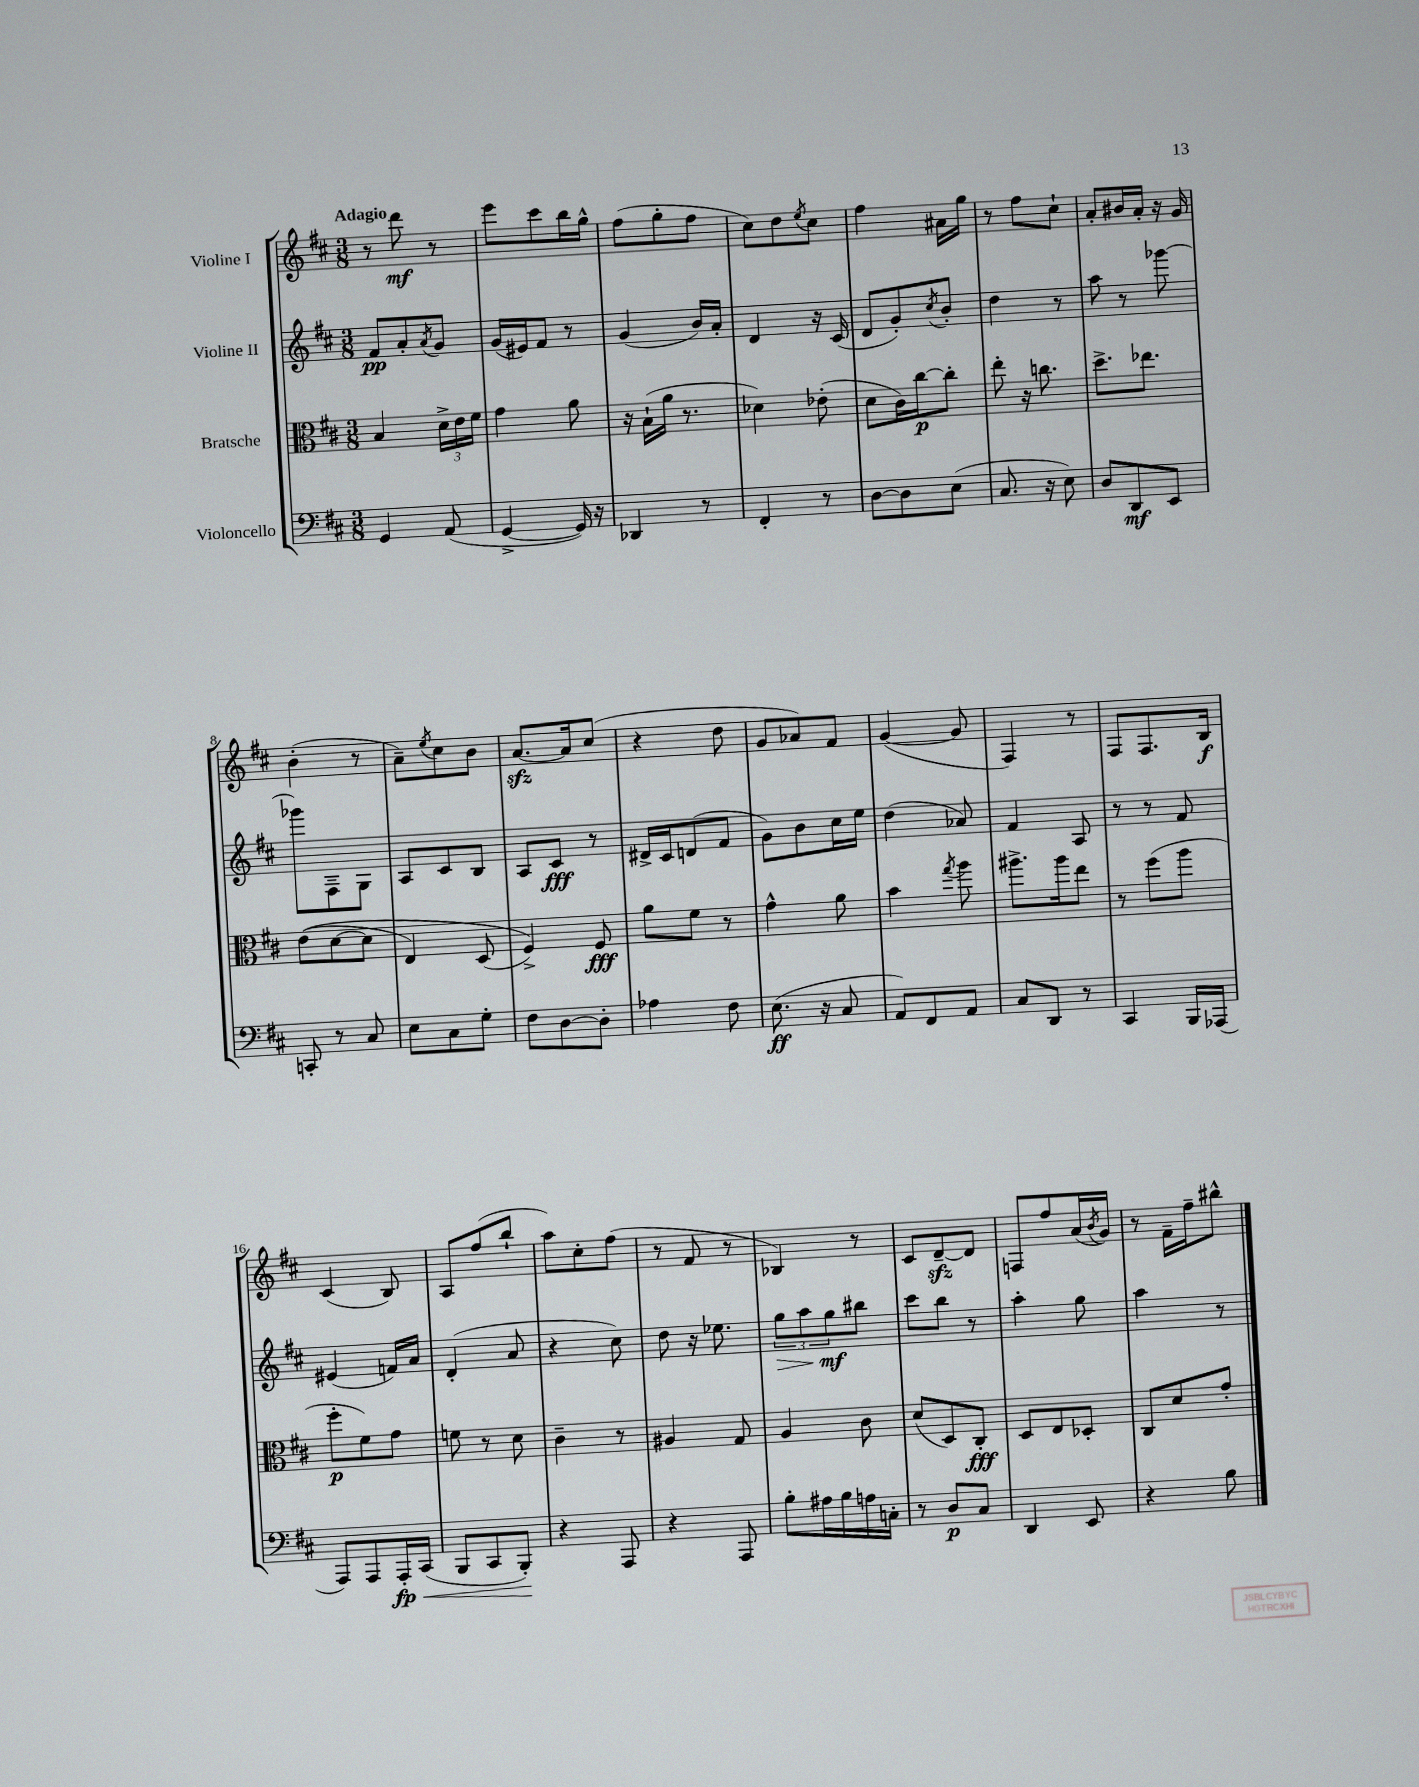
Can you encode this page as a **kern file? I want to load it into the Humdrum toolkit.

**kern	**kern	**kern	**kern
*staff4	*staff3	*staff2	*staff1
*clefF4	*clefC3	*clefG2	*clefG2
*k[f#c#]	*k[f#c#]	*k[f#c#]	*k[f#c#]
*M3/8	*M3/8	*M3/8	*M3/8
4GG/	4B/	8f#/L	8r
.	.	8a'/	8ddd\
.	.	8qa/	.
(8AA/	24d^\LL	8g/J	8r
.	24e\	.	.
.	24f#\JJ	.	.
=	=	=	=
[4GG^/	4g\	(16g/LL	8eee\L
.	.	16e#/J)	.
.	.	8f#/J	8ccc#\
16GG/])	8a\	8r	16bb\L
16r	.	.	16gg^^\JJ
=	=	=	=
4DD-/	16r	(4g/	(8ff#\L
.	(16B`\LL	.	.
.	16a\JJ	.	8gg'\
.	8.r	.	.
8r	.	16b/LL)	8ff#\J
.	.	16a'/JJ	.
=	=	=	=
4FF#'/	4d-\)	4d/	8cc#\L)
.	.	.	8dd\
.	.	.	8qee/
8r	(8e-'\	16r	8cc#\J
.	.	(16c#/	.
=	=	=	=
[8D\L	8d\L	8d/L	4ff#\
8D\]	16c#\L)	8g'/)	.
.	[16cc#\J	.	.
.	.	8qcc#/	.
(8E\J	8cc#'\]J	8b'/J	16a#\LL
.	.	.	16gg\JJ
=	=	=	=
8.C#/	8ee'\	4dd\	8r
.	16r	.	8ff#\L
16r	8.cc\	.	.
8E\)	.	8r	8cc#`\J
=	=	=	=
8D/L	8.dd^\L	8aa\	8a'/L
8DD/	.	8r	16b#/L
.	8.ee-\J	.	16a'/JJ
8EE/J	.	[8ggg-\	16r
.	.	.	16g/
=	=	=	=
8CC'/	&((8e\L	8ggg-\]L	(4b'\
8r	[8d\	8F#~\	.
8C#/	8d\]J	8G\J	8r
=	=	=	=
8E\L	4E/)	8A/L	8a~\L)
.	.	.	8qee/
8C#\	.	8c#/	8cc#\
8G'\J	(8D/	8B/J	8b\J
=	=	=	=
8F#\L	4F#^/)&)	8A/L	[8.a/L
[8D\	.	8c#/J	.
.	.	.	16a/]k
8D'\]J	8F#/	8r	(8cc#/J
=	=	=	=
4A-\	8a\L	16d#^/LL	4r
.	.	16c#/J	.
.	8f#\J	(8d/	.
8F#\	8r	8f#/J	8dd\
=	=	=	=
(8.E\	4g^^\	8g\L)	8g/L
.	.	8b\	8a-/)
16r	.	.	.
8C#/	8a\	16cc#\L	8f#/J
.	.	16ee\JJ	.
=	=	=	=
8AA/L)	4b\	(4dd\	([4g/
8FF#/	.	.	.
.	8qgg/	.	.
8AA/J	8aa\	8a-/)	8g/]
=	=	=	=
8C#/L	8.aa#^\L	4f#/	4F#/)
8DD/J	.	.	.
.	16aa#\k	.	.
8r	8ee\J	8A/	8r
=	=	=	=
4CC#/	8r	8r	8F#/L
.	(8ff#\L	8r	8.F#/
16BBB/LL	8aa\J	8f#/	.
(16AAA-/JJ	.	.	16B/Jk
=	=	=	=
8AAA/L)	8ff#'\L	(4e#/	(4c#/
8AAA/	8f#\)	.	.
16AAA'/L	8g\J	16f/LL)	8B/)
(16CC#/JJ	.	16a/JJ	.
=	=	=	=
8BBB/L	8f\	(4d'/	8A/L
8CC#/	8r	.	(8ff#/
8BBB'/J)	8d\	8a/	8bb`/J
=	=	=	=
4r	4c#~\	4r	8aa\L)
.	.	.	8cc#'\
8AAA/	8r	8cc#\)	(8ff#\J
=	=	=	=
4r	4A#/	8dd\	8r
.	.	16r	8f#/
.	.	8.ee-\	.
8AAA/	8G/	.	8r
=	=	=	=
8B'\L	4A/	12gg\L	4B-/)
.	.	12aa\	.
16A#\L	.	.	.
.	.	12gg\	.
16B\	.	.	.
16A\	8c#\	8bb#\J	8r
16C'\JJ	.	.	.
=	=	=	=
8r	(8d/L	8ccc#\L	8c#/L
8D/L	8D/)	8bb\J	[8d~/
8C#/J	8C#'/J	8r	8d/]J
=	=	=	=
4DD/	8D/L	4aa'\	8F/L
.	8E/	.	8ff#/
8EE/	8D-'/J	8gg\	(16a/L
.	.	.	8qb/
.	.	.	16g/JJ)
=	=	=	=
4r	8C#/L	4aa\	8r
.	8d/	.	16f#~\LL
.	.	.	16ff#~\J
8B\	8g'/J	8r	8bb#^^\J
==	==	==	==
*-	*-	*-	*-
